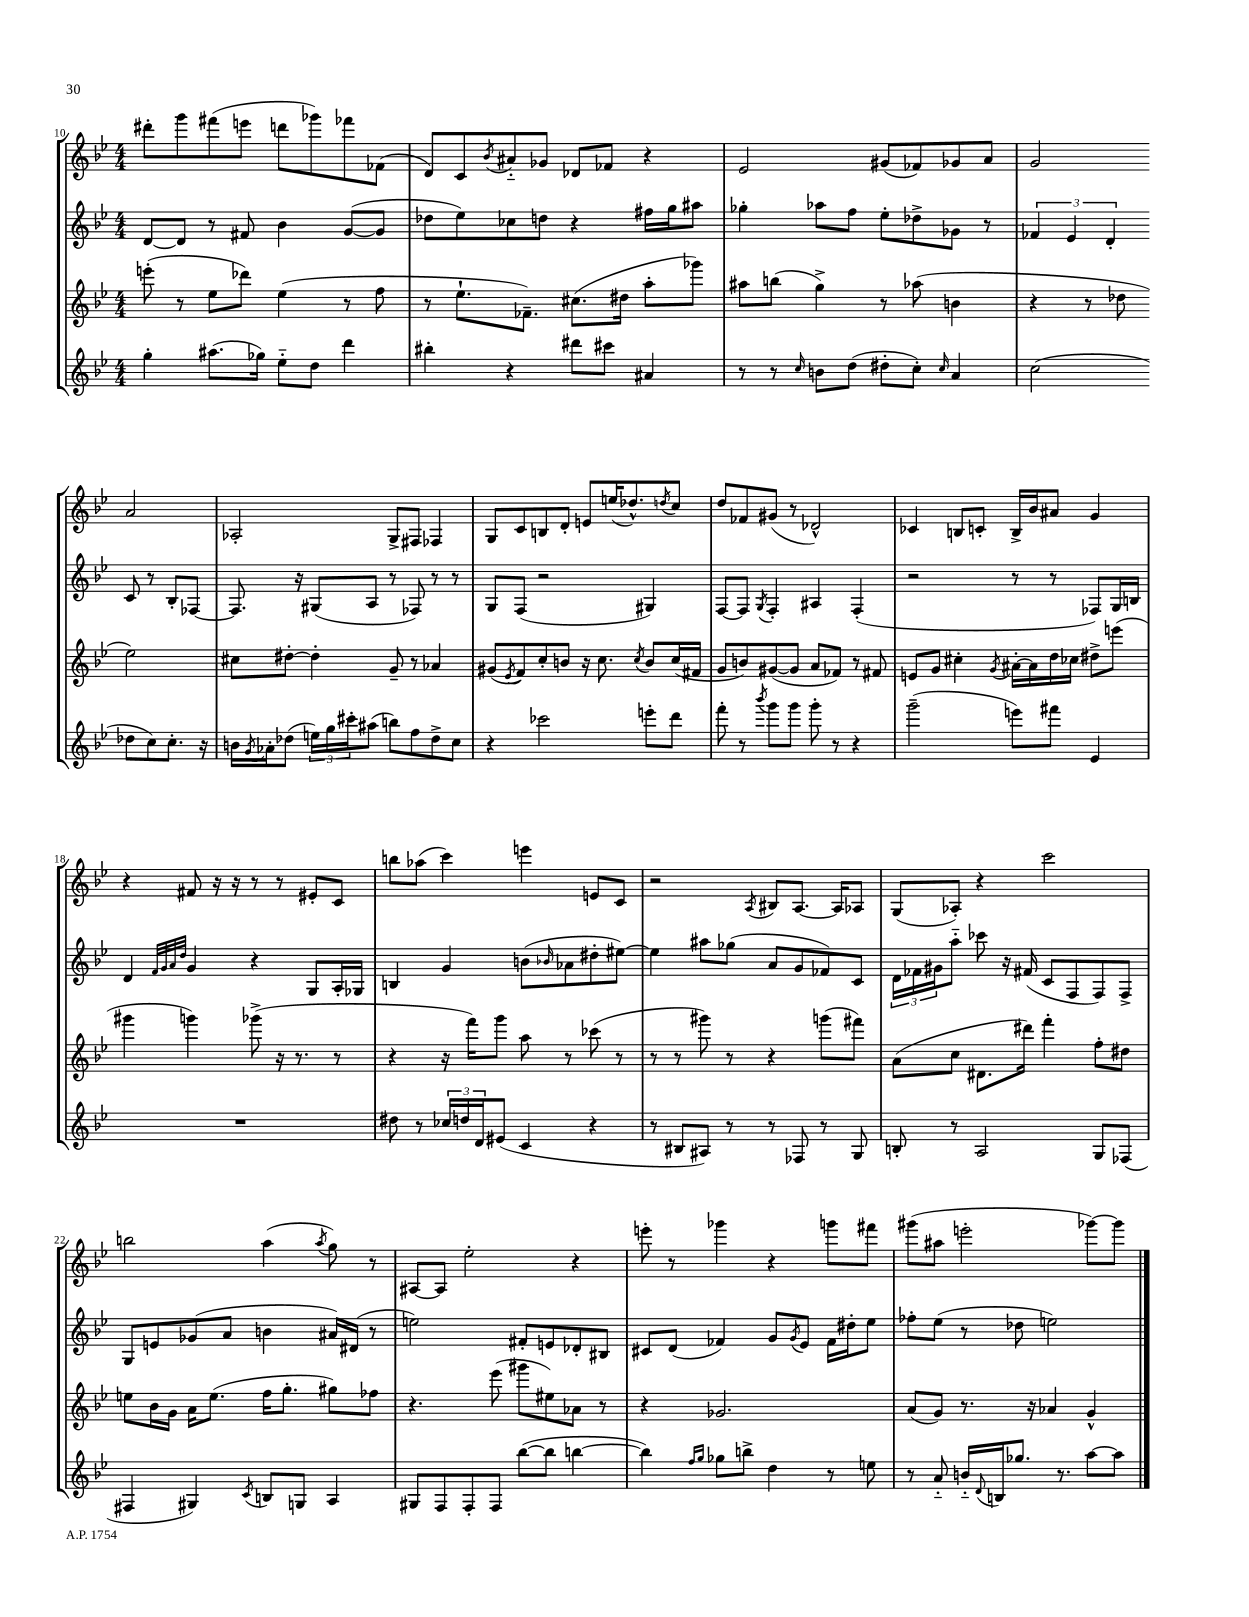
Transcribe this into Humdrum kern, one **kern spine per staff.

**kern	**kern	**kern	**kern
*staff4	*staff3	*staff2	*staff1
*clefG2	*clefG2	*clefG2	*clefG2
*k[b-e-]	*k[b-e-]	*k[b-e-]	*k[b-e-]
*M4/4	*M4/4	*M4/4	*M4/4
4gg'	(8eee'	[8d	8ddd#'
.	8r	8d]	8ggg
(8.aa#	8ee-	8r	(8fff#
.	8ddd-)	8f#	8eee
16gg-)	.	.	.
8ee-'~	(4ee-	4b-	8ddd
8dd	.	.	8ggg-)
4ddd	8r	([8g	8fff-
.	8ff	8g]	(8f-
=	=	=	=
4bb#'	8r	8dd-	8d)
.	8.ee-`	8ee-)	8c
.	.	.	8qb-
4r	.	8cc-	8a#'~
.	8.f-~)	.	.
.	.	8dd	8g-
8ddd#	(8.cc#	4r	8d-
8ccc#	.	.	8f-
.	16dd#	.	.
4a#	8aa'	16ff#	4r
.	.	16gg	.
.	8ggg-)	8aa#	.
=	=	=	=
8r	8aa#	4gg-'	2e-
8r	(8bb	.	.
16qqcc	.	.	.
8b	4gg^)	8aa-	.
(8dd	.	8ff	.
8dd#'	8r	8ee-'	(8g#
8cc')	(8aa-	8dd-^	8f-)
16qqcc	.	.	.
4a	4b	8g-	8g-
.	.	8r	8a
=	=	=	=
(2cc	4r	6f-	2g
.	.	6e-	.
.	8r	.	.
.	.	6d'	.
.	8dd-	.	.
8dd-	2ee-)	8c	2a
8cc)	.	8r	.
8.cc'	.	8B-'	.
.	.	[8F-	.
16r	.	.	.
=	=	=	=
16b	8cc#	8.F-]	2A-'
8qg	.	.	.
16a-'	.	.	.
(8dd-	[8dd#'	.	.
.	.	16r	.
24ee)	4dd#']	(8G#	.
24gg	.	.	.
24ccc#'	.	.	.
(8aa#	.	8A	.
8bb)	8g~	8r	8G^
8ff	8r	8F-)	8F#
8dd-^	4a-	8r	4F-
8cc	.	8r	.
=	=	=	=
4r	(8g#	8G	8G
.	8qe-	.	.
.	8f)	(8F	8c
2ccc-	8cc'	2r	8B
.	8b	.	8d'
.	16r	.	8e
.	8.cc	.	.
.	.	.	(16ee
.	.	.	8.dd-^^)
.	8qcc	.	.
8eee'	8b	4G#)	.
.	.	.	8qdd
8ddd	(16cc	.	8cc
.	16f#	.	.
=	=	=	=
8fff'	8g	[8F	8dd
8r	8b)	8F]	8f-
8qbbb-	.	8qG	.
8ggg	([8g#	4F'	(8g#
8ggg	8g#]	.	8r
8ggg'	8a	4A#	2d-^^)
8r	8f-)	.	.
4r	8r	(4F'	.
.	8f#	.	.
=	=	=	=
(2ggg~	8e	2r	4c-
.	8g	.	.
.	4cc#'	.	8B
.	.	.	8c'
.	8qg	.	.
8eee)	[16a#'	8r	16B^
.	16a#]	.	16b-
8fff#	16dd	8r	8a#
.	16cc-	.	.
4e-	8dd#^	8F-)	4g
.	(8eee	16G	.
.	.	16B	.
=	=	=	=
1r	4ggg#	4d	4r
.	.	32qqf	.
.	.	32qqg	.
.	.	32qqa	.
.	.	32qqdd	.
.	4ggg)	4g	8f#
.	.	.	16r
.	.	.	16r
.	(8ggg-^	4r	8r
.	16r	.	8r
.	8.r	.	.
.	.	8G	8e#'
.	8r	16A'	8c
.	.	16G-	.
=	=	=	=
8dd#	4r	4B	8bb
8r	.	.	(8aa-
24cc-	16r	4g	4ccc)
24dd	.	.	.
.	16fff)	.	.
24d	.	.	.
(8e#	8ggg	.	.
4c	8aa	(8b	4eee
.	.	16qqb-	.
.	8r	8a-	.
4r	(8ccc-	8dd#'	8e
.	8r	[8ee#)	8c
=	=	=	=
8r	8r	4ee#]	2r
8B#	8r	.	.
8A#)	8ggg#)	8aa#	.
8r	8r	(8gg-	.
.	.	.	8qA
8r	4r	8a	8B#
8F-	.	8g	[8.A
8r	(8ggg	8f-)	.
.	.	.	16A]
8G	8fff#)	8c	8A-
=	=	=	=
8B'	(8a	24d	(8G
.	.	24f-	.
.	.	24g#	.
8r	8cc	8aa'~	8A-')
2A	8.d#	8ccc-	4r
.	.	16r	.
.	16ddd#)	(16f#	.
.	4fff'	8c	2ccc
.	.	8F	.
8G	8ff'	8F)	.
(8F-	8dd#	8F^	.
=	=	=	=
4F#	8ee	8G	2bb
.	16b-	8e	.
.	16g	.	.
4G#)	16a	(8g-	.
.	(8.ee	.	.
.	.	8a	.
8qc	.	.	.
8B	16ff	4b	(4aa
.	8.gg'	.	.
8G	.	.	.
.	.	.	8qaa
4A	8gg#)	16a#)	8gg)
.	.	(16d#	.
.	8ff-	8r	8r
=	=	=	=
8G#	4.r	2ee)	[8A#
8F	.	.	8A#]
8F'	.	.	2ee-'
8F	(8eee-	.	.
([8bb-	8ggg#	8f#'	.
8bb-]	8ee#)	8e	.
[4bb	8a-	8d-'	4r
.	8r	8B#	.
=	=	=	=
4bb])	4r	8c#	8eee'
.	.	(8d	8r
16qqff	.	.	.
16qqgg	.	.	.
8gg-	2.g-	4f-)	4ggg-
8bb^	.	.	.
4dd	.	8g	4r
.	.	8qg	.
.	.	8e-	.
8r	.	16f-	8ggg
.	.	16dd#'	.
8ee	.	8ee-	8fff#
=	=	=	=
8r	(8a	8ff-'	(8ggg#
8a'~	8g)	(8ee-	8aa#
16b'~	8.r	8r	2eee'
8qqd	.	.	.
16B	.	.	.
8.gg-	.	8dd-	.
.	16r	.	.
.	4a-	2ee)	.
8.r	.	.	.
[8aa	4g^^	.	[8ggg-)
8aa]	.	.	8ggg-]
==	==	==	==
*-	*-	*-	*-
